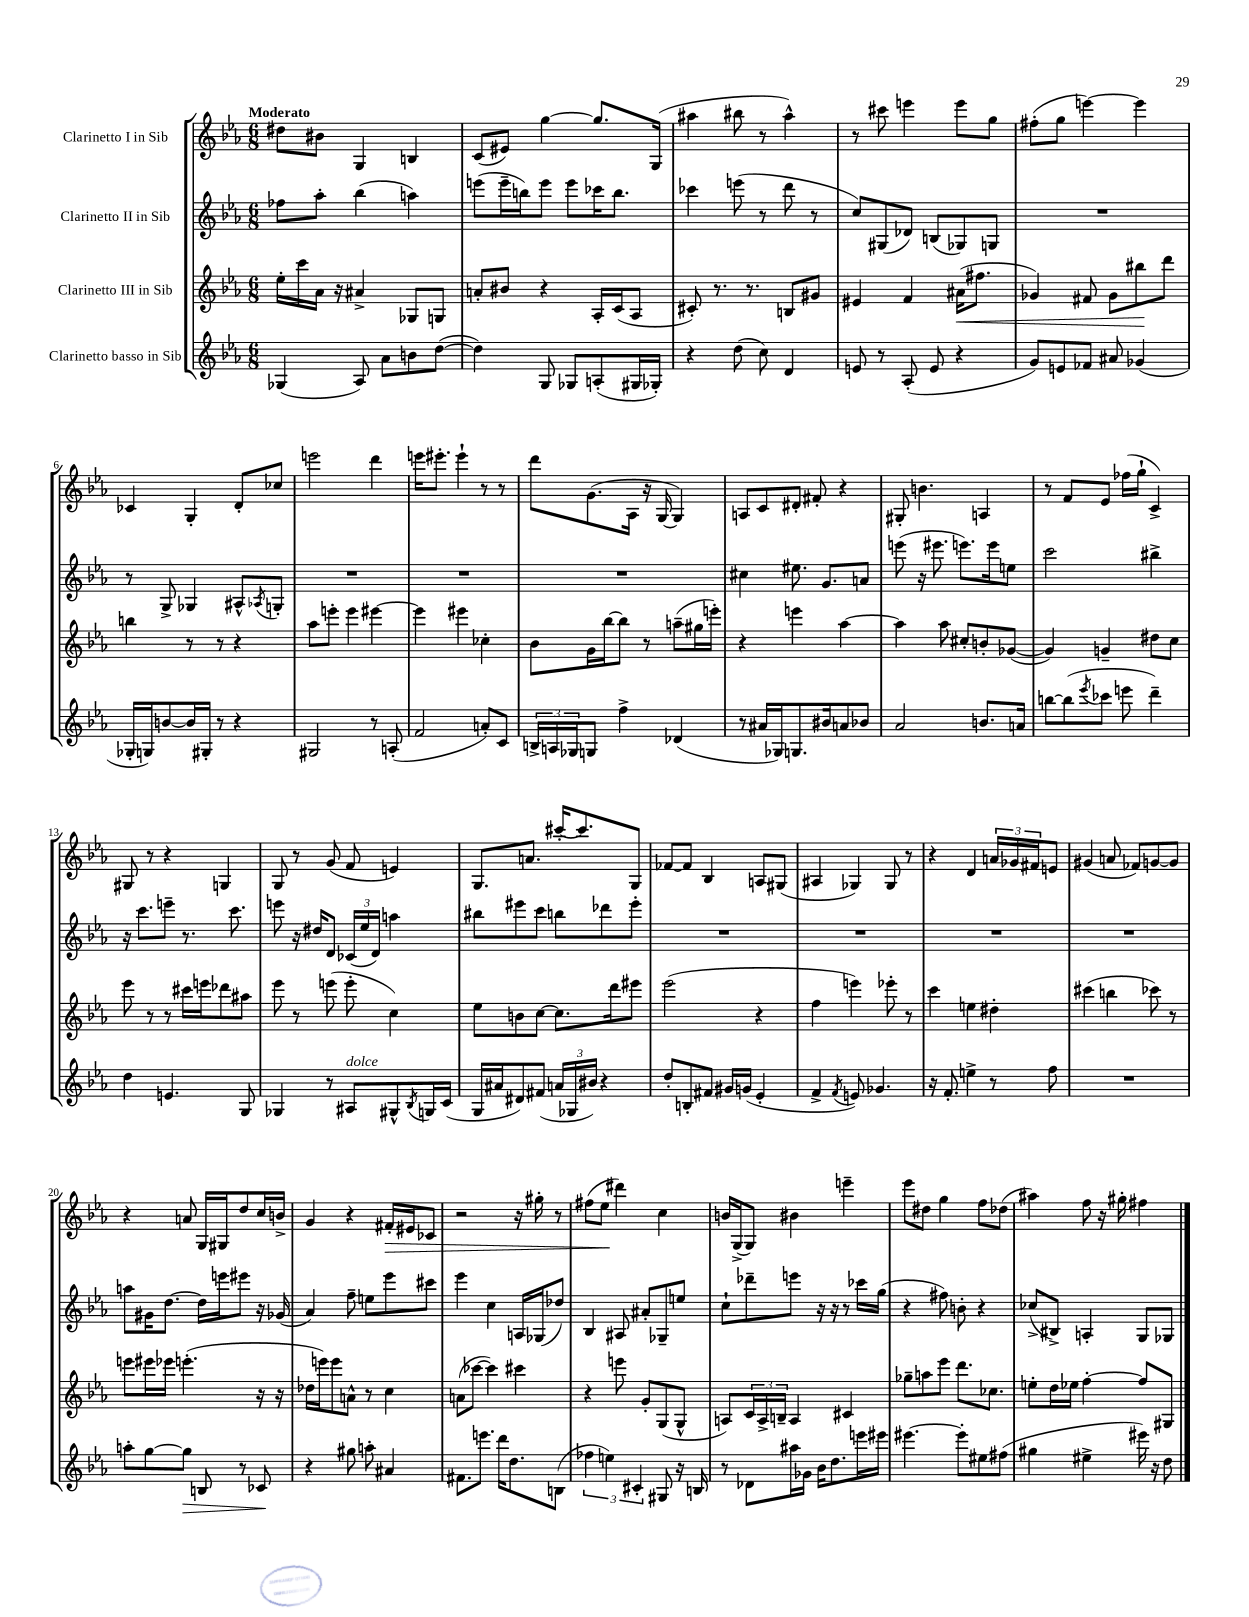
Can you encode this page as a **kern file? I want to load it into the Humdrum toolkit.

**kern	**kern	**kern	**kern
*staff4	*staff3	*staff2	*staff1
*clefG2	*clefG2	*clefG2	*clefG2
*k[b-e-a-]	*k[b-e-a-]	*k[b-e-a-]	*k[b-e-a-]
*M6/8	*M6/8	*M6/8	*M6/8
(4G-	16ee-'	8ff-	8dd#
.	16ccc	.	.
.	16a-	8aa-'	8b#
.	16r	.	.
8A-)	4a#^	(4bb-	4G
8a-	.	.	.
8b	8G-	4aa)	4B
([8dd	8G	.	.
=	=	=	=
4dd])	8a'	(8eee	(8c
.	8b#	16eee~	8e#)
.	.	16bb)	.
8G	4r	8eee	[4gg
8G-	.	8eee	.
(8A'	16A-'	16ccc-	8.gg]
.	(16c	8.bb	.
16G#	8A-	.	.
16G-')	.	.	(16G
=	=	=	=
4r	8c#')	4ccc-	4aa#
.	8.r	.	.
(8dd	.	(8eee	8bb#
.	8.r	.	.
8cc)	.	8r	8r
4d	8B	8ddd	4aa#^^)
.	8g#	8r	.
=	=	=	=
8e	4e#	8cc)	8r
8r	.	(8G#	8ccc#
(8A-'	4f	8d-)	4eee
8e	.	(8B	.
4r	(16a#	8G-)	8eee
.	8.ff#	.	.
.	.	8G	8gg
=	=	=	=
8g)	4g-)	2.r	(8ff#'
8e	.	.	8gg
8f-	8f#	.	[4eee)
8a#	8g-	.	.
(4g-	8bb#	.	4eee]
.	8ddd	.	.
=	=	=	=
16G-'	4bb	8r	4c-
16G)	.	.	.
[8b	.	8G^	.
16b]	8r	4G-	4G'
16G#'	.	.	.
8r	8r	.	.
4r	4r	8A#^^	8d'
.	.	8qA-	.
.	.	8G'	8cc-
=	=	=	=
2G#	8aa-	2.r	2eee
.	8eee'	.	.
.	4eee	.	.
8r	[4eee#	.	4ddd
(8A'	.	.	.
=	=	=	=
2f	4eee#]	2.r	16eee
.	.	.	8.eee#'
.	4eee#	.	4eee#`
8a')	4cc-'	.	8r
8c	.	.	8r
=	=	=	=
24B^	8b-	2.r	8ddd
24A	.	.	.
24G-	.	.	.
8G	16g	.	(8.g
.	[16bb-	.	.
4ff^	8bb-]	.	.
.	.	.	16A-
.	8r	.	16r
.	.	.	[16G
(4d-	(8aa~	.	4G])
.	16gg#	.	.
.	16eee')	.	.
=	=	=	=
8r	4r	4cc#	8A
16a#	.	.	8c
16G-)	.	.	.
8.G	4eee	8.ee#	8d#'
.	.	.	8f#'
16b#	.	8.g	.
8a	[4aa-	.	4r
8b-	.	8a	.
=	=	=	=
2a-	4aa-]	(8eee	8G#'
.	.	16r	4.b
.	.	8.eee#	.
.	8aa-	.	.
.	8cc#'	8.eee)	.
8.b	8b'	.	4A
.	.	16eee	.
.	([8g-	8ee	.
16a	.	.	.
=	=	=	=
[8bb	4g-])	2ccc	8r
(8bb]	.	.	8f
8qeee-	.	.	.
8ccc-	4g~	.	8e-
8eee	.	.	(16ff-
.	.	.	16gg`
4ddd~)	8dd#	4bb#^	4c^)
.	8cc	.	.
=	=	=	=
4dd	8eee-	16r	8G#
.	.	8.ccc	.
.	8r	.	8r
4.e	8r	8eee~	4r
.	16ccc#	8.r	.
.	16eee	.	.
.	8ddd-	.	4G
.	.	8.ccc	.
8G	8aa#	.	.
=	=	=	=
4G-	8eee-	8eee	8G
.	8r	16r	8r
.	.	16dd#	.
8r	(8eee	8d	(8g
8A#	8eee'	(24c-	8f
.	.	24ee-	.
.	.	24d)	.
8G#^^	4cc)	4aa	4e)
8qB-	.	.	.
16G	.	.	.
(16c	.	.	.
=	=	=	=
16G	8ee-	8bb#	8.G
16a#	.	.	.
8d#)	8b	8eee#	.
.	.	.	8.a
(8f#	[8cc	8ccc	.
24a	8.cc]	8bb	[16ccc#'
24G-	.	.	.
.	.	.	8.ccc#]
24b#)	.	.	.
4r	.	8ddd-	.
.	16ddd	.	.
.	8eee#	8eee#'	8G
=	=	=	=
8dd'	(2eee-	2.r	[8f-
8B'	.	.	8f-]
8f#	.	.	4B-
16g#	.	.	.
(16g	.	.	.
4e-'	4r	.	8A
.	.	.	(8G#
=	=	=	=
4f^	4ff	2.r	4A#
8qf	.	.	.
8e)	4eee)	.	4G-)
4.g-	.	.	.
.	8eee-'	.	8G-
.	8r	.	8r
=	=	=	=
16r	4ccc	2.r	4r
8.f'	.	.	.
4ee^	4ee	.	4d
8r	4dd#'	.	24a
.	.	.	24g-
.	.	.	24f#
8ff	.	.	8e
=	=	=	=
2.r	(4ccc#	2.r	(4g#
.	4bb	.	8a
.	.	.	8f-)
.	8ccc-)	.	[8g
.	8r	.	8g]
=	=	=	=
8aa'	8eee	8aa	4r
[8gg	16eee#	16g#	.
.	16eee-	[8.dd	.
8gg]	(4.eee'	.	8a
8B	.	16dd]	16G
.	.	16eee	16G#
8r	.	8eee#	8dd
8c-	16r	16r	16cc
.	16r	(16g-	16b^
=	=	=	=
4r	16dd-	4a-)	4g
.	16eee)	.	.
.	8eee	.	.
8gg#	8a^^	8ff~	4r
8aa'	8r	8ee	.
4a#	4cc	8eee-	16f#'
.	.	.	16e#
.	.	8ccc#	8c-
=	=	=	=
8.f#	(8a	4eee-	2r
.	[8ccc-	.	.
8.eee	.	.	.
.	4ccc-])	4cc	.
16ddd	.	.	.
8.dd	.	.	.
.	4ccc#	16A	16r
.	.	(16G-	16gg#'
(8B	.	8dd-)	8r
=	=	=	=
6ff-	4r	4B-	(8ff#
.	.	.	8ee-
6ee)	.	.	.
.	8eee	8A#	4ddd#)
6c#'	.	.	.
.	8g'	8a#'	.
8G#	(8G	8G-~	4cc
16r	8G^^	8ee	.
16B	.	.	.
=	=	=	=
8r	8A)	8cc`	16b
.	.	.	(16G^
8d-	24c	8ddd-~	8G)
.	24A^	.	.
.	24B~	.	.
16aa#	4A	8eee	4b#
16g-	.	.	.
16b-	.	16r	.
8.dd	.	16r	.
.	4c#	8r	4eee~
16eee	.	16ccc-	.
16eee#	.	(16gg	.
=	=	=	=
[4.eee#	8gg-~	4r	8eee-
.	8aa	.	8dd#
.	8eee-	8ff#)	4gg
8eee#']	8.ddd	8b'	.
8ee#	.	4r	8ff
.	8.cc-	.	.
(8ff#	.	.	(8dd-
=	=	=	=
4gg#	8ee'	(8cc-^	4aa#)
.	16dd	8B#^)	.
.	16ee-	.	.
4ee#^	[4ff'	4A'	8ff
.	.	.	16r
.	.	.	16gg#'
16eee#)	8ff]	8G	4ff#
16r	.	.	.
8dd	8G#	8G-	.
==	==	==	==
*-	*-	*-	*-
